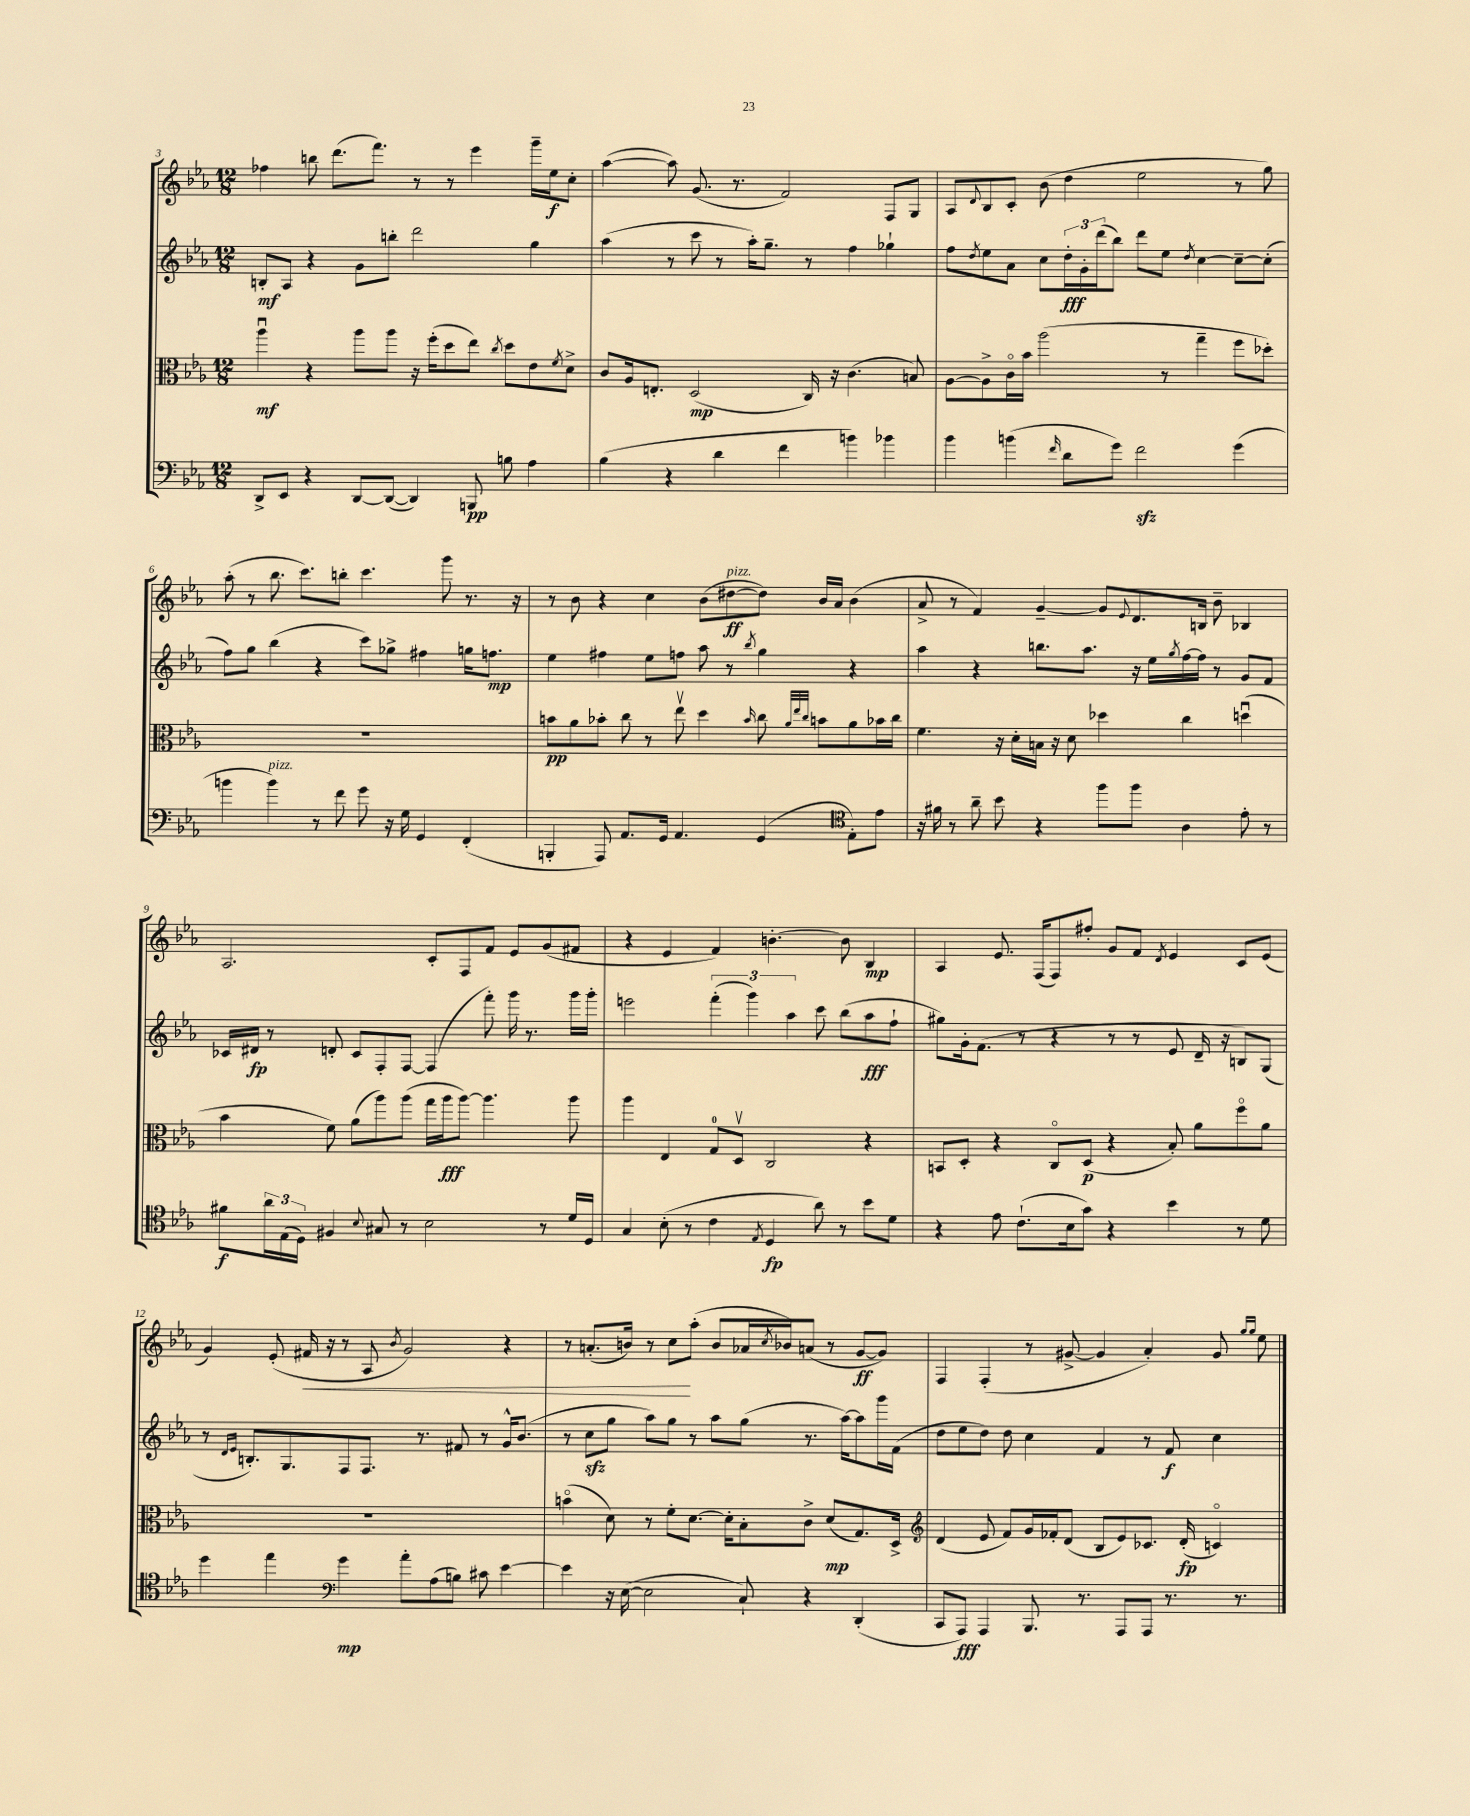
<<
\new StaffGroup <<
\new Staff = "s0" {
    \clef treble \key ees \major \numericTimeSignature \time 12/8
    fes''4 b''8 d'''8.( f'''8.) r8 r8 ees'''4 g'''16-- ees''16\f c''8-. |
    aes''4~( aes''8) g'8.( r8. f'2) f8 g8 |
    aes8 \appoggiatura { d'8 } bes8 c'8-. bes'8( d''4 ees''2 r8 g''8) |
    aes''8-.( r8 bes''8. c'''8.) b''8-. c'''4. g'''8 r8. r16 |
    r8 bes'8 r4 c''4 bes'8( dis''8~\ff^\markup { \italic "pizz." } dis''8) bes'16 aes'16 bes'4( |
    aes'8-> r8 f'4) g'4~-- g'8 \appoggiatura { ees'8 } d'8. b16 bes'8-- bes4 |
    aes2. c'8-. f8 f'8 ees'8 g'8( fis'8 |
    r4 ees'4 f'4) b'4.~-. b'8 bes4\mp |
    aes4 ees'8. f16( f8) fis''8-. g'8 f'8 \acciaccatura { d'8 } ees'4 c'8 ees'8( |
    g'4) ees'8-.( fis'16\< r16 r8 aes8 \acciaccatura { bes'8 } g'2) r4 |
    r8 a'8.-.( b'16) r8 c''8\! aes''8-.( b'8 aes'16 \acciaccatura { c''8 } bes'16) a'8( r8 g'8~\ff g'8) |
    f4 f4-.( r8 gis'8~-> gis'4 aes'4-.) gis'8 \grace { g''16 g''16 } ees''8 \bar "|." |
}
\new Staff = "s1" {
    \clef treble \key ees \major \numericTimeSignature \time 12/8
    b8-.\mf aes8 r4 g'8 b''8-. d'''2 g''4 |
    aes''4( r8 c'''8 r8 aes''16-.) g''8.-- r8 f''4 ges''4-! |
    f''8 \acciaccatura { d''8 } ees''8 aes'8 c''8 \tuplet 3/2 { d''16-.\fff g'16-. d'''16( } bes''8) d'''8 ees''8 \acciaccatura { d''8 } c''4~ c''8~-- c''8-.( |
    f''8) g''8 bes''4( r4 c'''8) ges''8-> fis''4 g''16 f''8.\mp |
    ees''4 fis''4 ees''8 f''8 aes''8 r8 \acciaccatura { bes''8 } g''4 r4 |
    aes''4 r4 b''8. aes''8. r16 ees''16 \acciaccatura { g''8 } f''16~ f''16 r8 g'8 f'8 |
    ces'16 dis'16\fp r8 d'8-. ces'8 f8-. f8~ f4( f'''8-.) g'''16 r8. g'''16 g'''16-. |
    e'''2 \tuplet 3/2 { f'''4-.( g'''4) aes''4 } c'''8 bes''8( aes''8\fff f''8-! |
    gis''8) g'16-. f'8.( r8 r4 r8 r8 ees'8 d'16-- r16 b8) g8( |
    r8 \grace { d'16 ees'16 } b8.-.) g8. f8 f8. r8. fis'8 r8 g'16-^ bes'8.( |
    r8 c''8\sfz g''8 aes''8) g''8 r8 aes''8 g''8( r8. aes''16~) aes''8 g'''16 f'16( |
    d''8 ees''8 d''8) d''8 c''4 f'4 r8 f'8\f c''4 \bar "|." |
}
\new Staff = "s2" {
    \clef alto \key ees \major \numericTimeSignature \time 12/8
    aes''4\downbow\mf r4 aes''8 aes''8 r16 f''16-.( d''8 ees''8) \acciaccatura { c''8 } d''8 ees'8 \acciaccatura { f'8 } d'8-> |
    c'8 aes16 e8.-. d2\mp( c16) r16 c'4.( b8) |
    aes8~ aes8-> c'16\flageolet bes'16 aes''2( r8 g''4-- f''8 des''8-.) |
    R1. |
    b'8\pp aes'8 bes'8-. c''8 r8 ees''8\upbow d''4 \grace { bes'16 } c''8 \grace { aes'32 ees''32 c''32 } b'8 aes'8 bes'16 c''16 |
    f'4. r16 d'16-. b16 r16 d'8 des''4 c''4 d''4\downbow( |
    bes'4 f'8) aes'8( aes''8) aes''8( g''16 aes''16\fff aes''8~) aes''4. aes''8 |
    aes''4 ees4 g8-0 d8\upbow c2 r4 |
    b,8 d8-. r4 c8\flageolet d8\p( r4 bes8-.) aes'8 f''8\flageolet aes'8 |
    R1. |
    b'4\flageolet( d'8) r8 f'8-. d'8.~ d'16-. bes8-. c'8-> d'8\mp( g8.) d16-> |
    \clef treble d'4( ees'8 f'8) g'16 fes'16-. d'8( bes8 ees'8) ces'8. d'16-.\fp( c'4\flageolet) \bar "|." |
}
\new Staff = "s3" {
    \clef bass \key ees \major \numericTimeSignature \time 12/8
    d,8-> ees,8 r4 d,8~ d,8~( d,4) b,,8\pp b8 aes4 |
    bes4( r4 d'4 f'4 b'4) bes'4 |
    bes'4 b'4( \grace { f'16 } d'8 g'8) f'2\sfz g'4( |
    b'4 b'4^\markup { \italic "pizz." }) r8 f'8 g'8 r16 g16 g,4 f,4-.( |
    b,,4-. aes,,8) aes,8. g,16 aes,4. g,4( \clef tenor ees8-.) ees'8 |
    r16 fis'16 r8 aes'8-- bes'8 r4 f''8 f''8 aes4 ees'8-. r8 |
    fis'8\f \tuplet 3/2 { aes'16 ees16( d16) } fis4 \appoggiatura { bes8 } gis8 r8 bes2 r8 d'16 d16 |
    g4 bes8-.( r8 c'4 \acciaccatura { ees8 } d4\fp aes'8) r8 bes'8 d'8 |
    r4 ees'8 c'8.-!( bes16 g'8) r4 bes'4 r8 d'8 |
    d''4 ees''4 \clef bass g'4\mp aes'8-. aes8( b8) cis'8 ees'4~ |
    ees'4 r16 ees16~( ees2 c8-!) r4 d,4-.( |
    c,8 aes,,8\fff) aes,,4 bes,,8. r8. aes,,8 aes,,8 r8. r8. \bar "|." |
}
>>
>>
\layout { \context { \Score currentBarNumber = #3 } }
